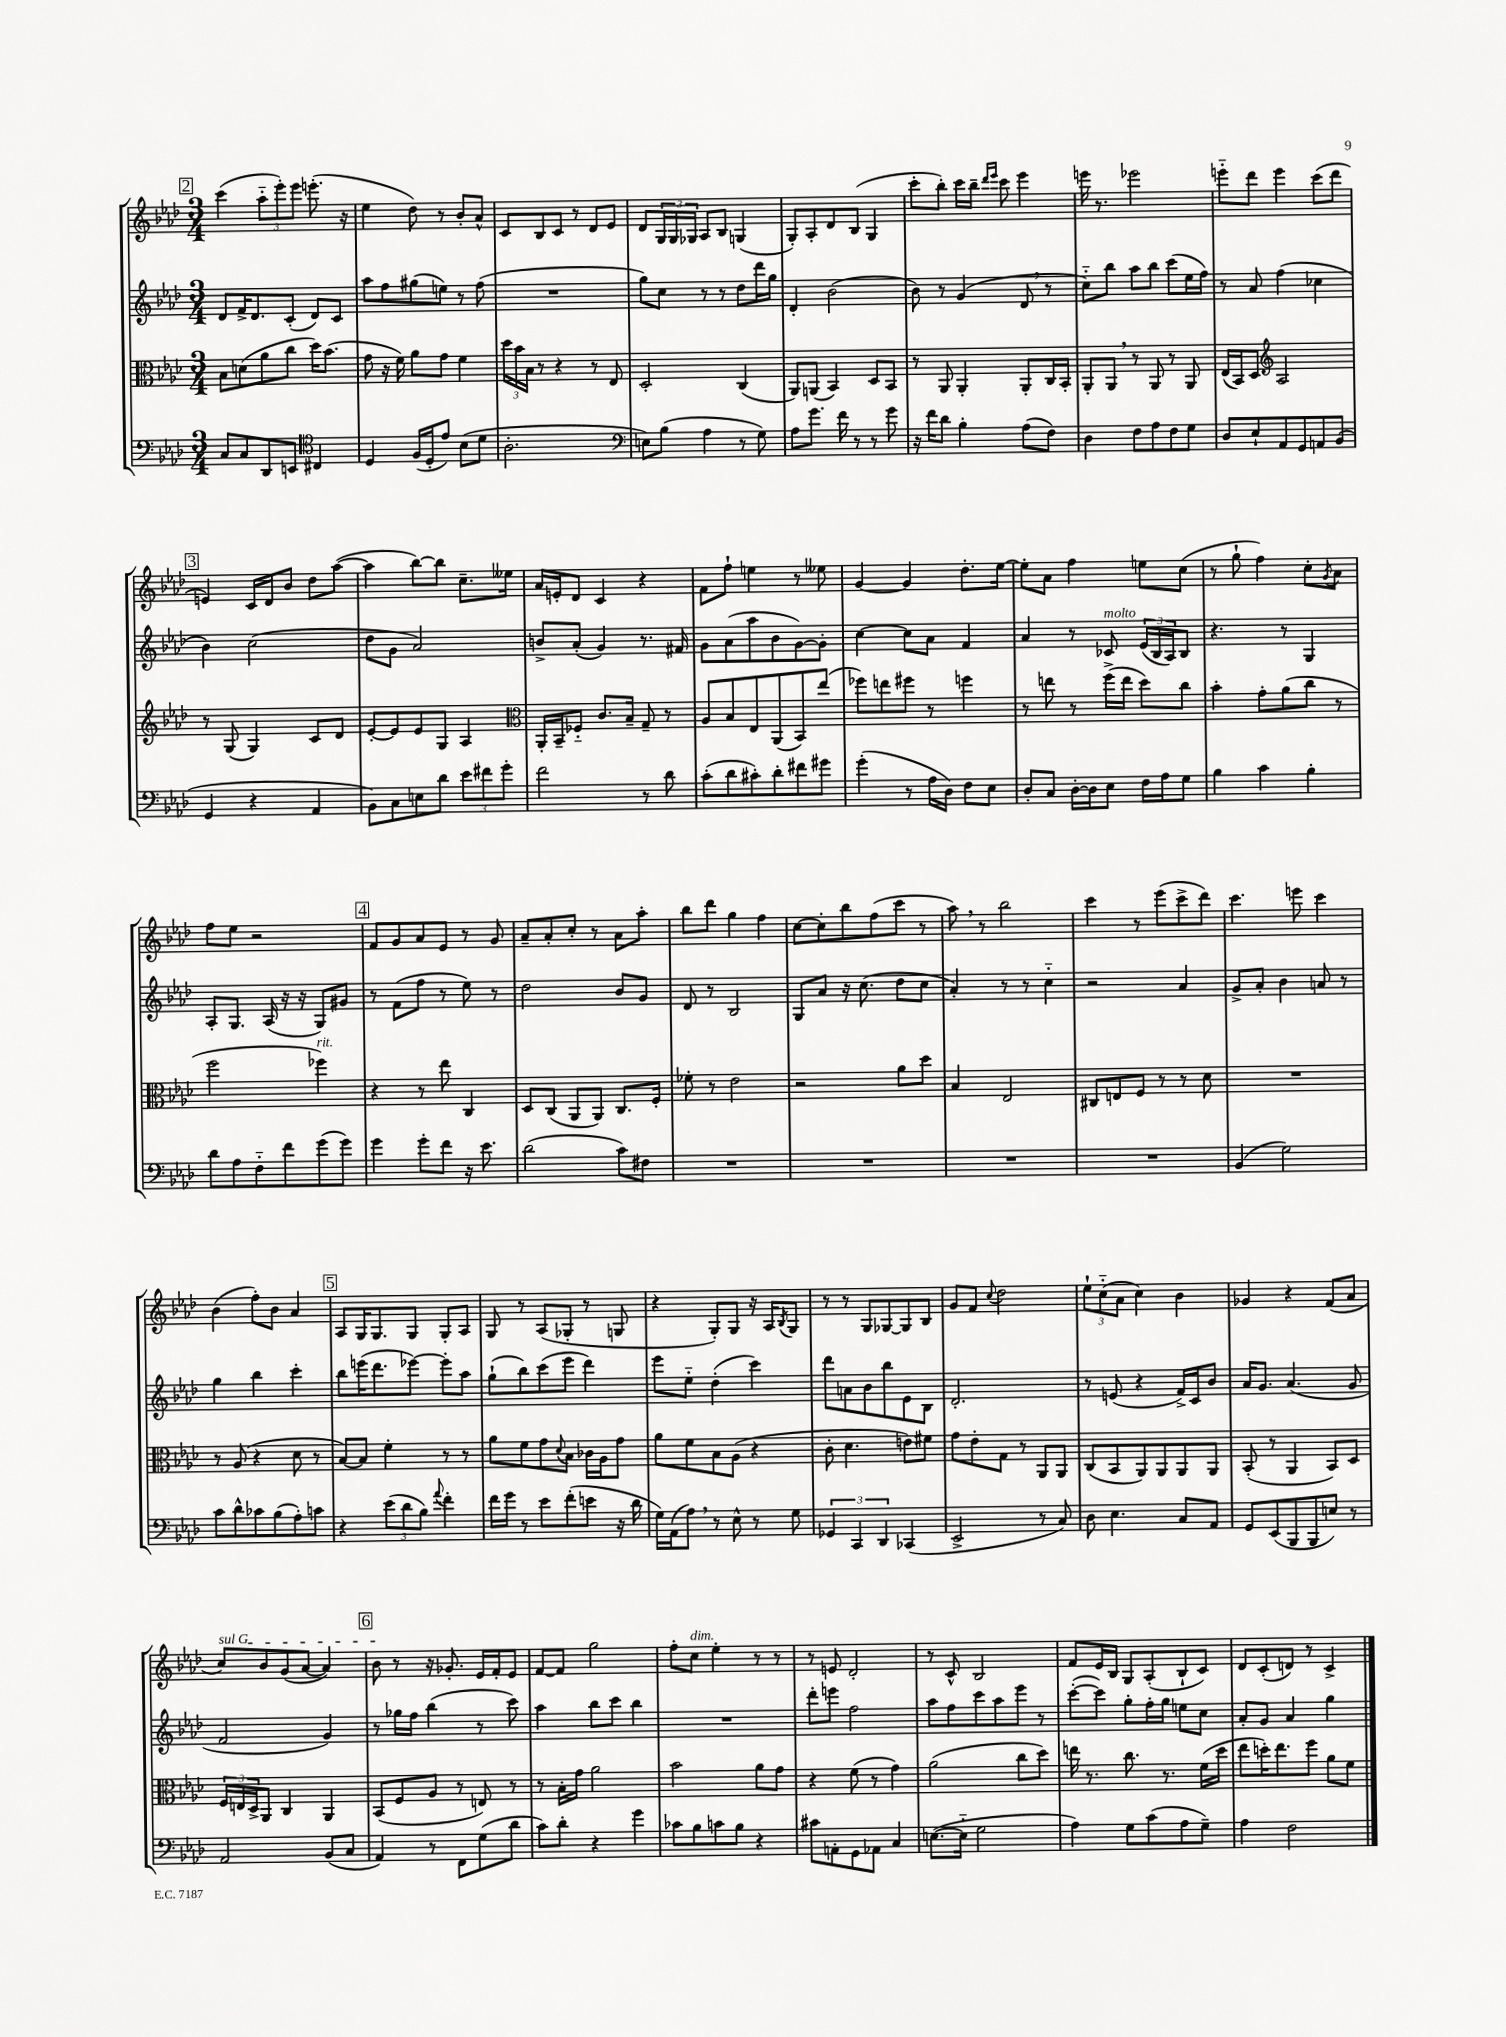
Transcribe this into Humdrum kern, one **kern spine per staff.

**kern	**kern	**kern	**kern
*staff4	*staff3	*staff2	*staff1
*clefF4	*clefC3	*clefG2	*clefG2
*k[b-e-a-d-]	*k[b-e-a-d-]	*k[b-e-a-d-]	*k[b-e-a-d-]
*M3/4	*M3/4	*M3/4	*M3/4
8C	8B-	8d-	(4ccc
8C	(8d	16f^	.
.	.	8.d-	.
8DD-	8a-	.	12aa-'~
.	.	.	12eee-')
8EE	8cc	(8c'	.
.	.	.	12eee-
*clefC4	*	*	*
4C#	16dd-)	8d-)	(8.eee'
.	(8.b-	.	.
.	.	8c	.
.	.	.	16r
=	=	=	=
4D-	8g	8aa-	4ee-
.	16r	8ff	.
.	16f)	.	.
(16F	8a-	(8gg#	8dd-)
16D-'	.	.	.
8e-)	8g	8ee)	8r
(8B-	4f	8r	8b-'
8d-	.	(8ff	8a-^^
=	=	=	=
2.A-'	24dd-	2.r	8c
.	24b-	.	.
.	24B-	.	.
.	8r	.	8B-
.	4r	.	8c
.	.	.	8r
.	8r	.	8d-
.	8E-	.	8e-
=	=	=	=
*clefF4	*	*	*
8E)	2D-'	8gg)	8d-
(8B-	.	8cc	24G
.	.	.	24G
.	.	.	24G-
4A-	.	8r	8A-
.	.	8r	8B-
8r	(4C	8dd-	(4G
8G)	.	16ddd-	.
.	.	16gg	.
=	=	=	=
8A-	8AA-)	4d-'	8G')
8.g	(8AA	.	8A-'
.	4BB-)	(2b-	8d-
16f	.	.	.
8r	.	.	(8B-
8r	8D-	.	4G
8g	8BB-	.	.
=	=	=	=
16r	8r	8b-)	8ccc'
16f	.	.	.
8d-	8AA-	8r	8bb-')
4B-'	4AA-'	(4g	16ccc
.	.	.	16bb-~
.	.	.	16qqddd-
.	.	.	16qqeee-
.	.	.	8ccc
(8A-	8AA-'	8d-	4eee-
8F)	16C	8r	.
.	16BB-'	.	.
=	=	=	=
4D-	8AA-'	8cc'~)	16eee
.	.	.	8.r
.	8AA-	8bb-	.
8F	8r	8aa-	2eee-
8A-	8AA-	8bb-	.
8F	8r	(8ccc	.
8G	8AA-	16ee-	.
.	.	16ff)	.
=	=	=	=
8D-	(16E-	8r	8eee'~
.	16BB-)	.	.
8E-`	8D-	8a-	8ddd-
*	*clefG2	*	*
8AA-	2A-	(4ff	4eee
8GG	.	.	.
8AA	.	4cc-	(8ccc
(8BB-	.	.	8ddd-
=	=	=	=
4GG	8r	4b-)	4e)
.	(8G	.	.
4r	4G)	(2cc	16c
.	.	.	16d-
.	.	.	8b-
4AA-	8c	.	8dd-
.	8d-	.	([8aa-
=	=	=	=
8BB-)	[8e-'	8dd-	4aa-]
8C	8e-]	8g	.
8E	8e-	2a-)	[8bb-)
8d-	8G	.	8bb-]
12e-	4A-	.	8.cc~
12f#	.	.	.
12g'	.	.	.
.	.	.	16ee--
=	=	=	=
*	*clefC3	*	*
2f	16AA-'	8b^	16a-
.	16BB-~	.	16e'
.	8F-'~	(8a-'	8d-
.	8.c	4g)	4c
.	16B-~	.	.
8r	8G~	8.r	4r
8d-	8r	.	.
.	.	16f#	.
=	=	=	=
(8c'	8A-	8g	8f
8d-	8B-	(8a-	8ff`
8c#')	8E-	8aa-	4ee
8d-'	(8AA-	8b-	.
8f#	8BB-)	[8g)	8r
8g#	(8ee-	8g']	8ee--
=	=	=	=
(4g'	8ff-)	[4cc	[4g
.	8ee	.	.
8r	8ff#	8cc]	4g]
16A-	8r	8a-	.
16D-)	.	.	.
8F	4ff	4f	8.dd-'
8E-	.	.	.
.	.	.	[16ee-
=	=	=	=
8D-'	8r	4a-	8ee-']
8C	8ee	.	8a-
[16D-'	8r	8r	4ff
16D-]	.	.	.
8E-	(16ff^	8c-	.
.	16ee	.	.
16F	8dd-)	(24e-	8ee
.	.	24B-	.
16A-	.	.	.
.	.	24A-)	.
8G	8cc	8B-	(8cc
=	=	=	=
4B-	4b-'	4.r	8r
.	.	.	8gg`
4c	8g'	.	4ff)
.	(8a-	8r	.
4B-'	8cc	4G	8cc'
.	.	.	8qg
.	8r	.	8a-
=	=	=	=
8d-	2ff	8A-'	8ff
8A-	.	8.G	8ee-
8F'~	.	.	2r
.	.	(16A-	.
8f	.	16r	.
.	.	16r	.
(8g	4ff-)	8G)	.
8g)	.	8g#	.
=	=	=	=
4g	4r	8r	8f
.	.	(8f	8g
8g'	8r	8ff	8a-
8f	8ee-	8r	8e-
16r	4C	8ee-)	8r
8.e-	.	.	.
.	.	8r	8g
=	=	=	=
(2d-	8D-	2dd-	8a-~
.	(8C	.	8a-'
.	8AA-	.	8cc'
.	8AA-)	.	8r
8c)	8.C	8b-	8a-
8F#	.	8g	8aa-'
.	16F'	.	.
=	=	=	=
2.r	8f-'	8d-	8bb-
.	8r	8r	8ddd-
.	2e-	2B-	4gg
.	.	.	4ff
=	=	=	=
2.r	2r	8G	[8cc
.	.	8a-	8cc']
.	.	16r	8bb-
.	.	(8.cc	.
.	.	.	(8ff
.	8a-	8dd-	8ccc
.	8dd-	8cc	8r
=	=	=	=
2.r	4B-	4a-')	8aa-)
.	.	.	8r
.	2E-	8r	2bb-
.	.	8r	.
.	.	4cc'~	.
=	=	=	=
2.r	8C#	2r	4ccc
.	8E	.	.
.	8F	.	8r
.	8r	.	(8eee-
.	8r	4a-	8ccc^
.	8d-	.	8ddd-)
=	=	=	=
(4BB-	2.r	8g^	4.ccc
.	.	8a-'	.
2G)	.	4b-	.
.	.	.	8eee
.	.	8a	4ccc
.	.	8r	.
=	=	=	=
8c	8r	4gg	(4b-
8d-^^	(8A-	.	.
8c-	4r	4bb-	8ff')
(8B-	.	.	8b-
8A-')	8d-	4ccc'	4a-
8c	8r	.	.
=	=	=	=
4r	[8B-)	8bb-	8A-
.	8B-]	(16eee	16G
.	.	8.ddd-	8.G
(12e-	4f'	.	.
12d-	.	.	.
.	.	[8eee-)	8G
12B-)	.	.	.
8qqa-	.	.	.
4f'	8r	8eee-']	8G'
.	8r	8aa-	8A-
=	=	=	=
16f	8a-	(8gg`	8G
16g	.	.	.
8r	8f	8bb-)	8r
8e-	8g	(8ccc	(8A-
.	8qqd-	.	.
(8f'	8B-	8eee-	8G-'
8e	16c-	4ddd-)	8r
.	16A-	.	.
16r	8g	.	8G
16d-	.	.	.
=	=	=	=
16G)	8a-	8eee-	4r
(16AA-	.	.	.
8A-)	8f	8ee-'~	.
8r	8B-	(4dd-'	8G')
8E-^^	(8A-	.	8G
8r	4r	4ccc)	16r
.	.	.	16A-
.	.	.	8qB-
8G	.	.	8G
=	=	=	=
6GG-	8c'	8ddd-	8r
.	4.d-	8a	8r
6CC	.	.	.
.	.	8b-	8G
6DD-	.	.	.
.	.	8bb-	[8G-
(4CC-	8e)	8e-	8G-]
.	8f#	8B-	8B-
=	=	=	=
2EE-^	8g	2.d-'	8g
.	8e-'	.	8f
.	.	.	8qqcc
.	8G	.	2dd-
.	8r	.	.
8r	8AA-	.	.
8C)	8AA-	.	.
=	=	=	=
8D-	(8C	8r	12ee-`
.	.	.	(12cc'~
4.E-	8BB-	(8e	.
.	.	.	12a-
.	8AA-)	4r	4cc)
.	8AA-	.	.
8C	8AA-	16f^)	4b-
.	.	16c	.
8AA-	8AA-	8b-	.
=	=	=	=
8GG	(8BB-'	16a-	4g-
.	.	8.g	.
(8EE-	8r	.	.
8BBB-	4AA-	(4.a-	4r
8BBB-	.	.	.
8E)	8BB-)	.	(8f
8r	8D-	8g	8a-
=	=	=	=
2AA-	24F	2f	8cc)
.	24E	.	.
.	24D-^	.	.
.	8AA-	.	8b-
.	4C	.	(8g
.	.	.	[8a-
(8BB-	4AA-	4g)	4a-])
8C	.	.	.
=	=	=	=
4AA-)	(8BB-	8r	8b-
.	8F	16gg-	8r
.	.	16ff	.
8r	8A-	(4bb-	16r
.	.	.	8.g-'
8FF	8r	.	.
(8G	8E)	8r	16e-
.	.	.	16f'
8d-	8r	8ccc)	8e-
=	=	=	=
8c)	8r	4aa-	[8f
8d-'	16B-'	.	8f]
.	16g	.	.
4r	2a-	8bb-	2gg
.	.	8ccc	.
4g	.	4bb-	.
=	=	=	=
8c-	2b-	2.r	8ff'
8B-	.	.	8cc
8c	.	.	4ee-'
8B-	.	.	.
4r	8a-	.	8r
.	8g	.	8r
=	=	=	=
8c#	4r	8ddd-'	8r
8AA'	.	8eee	8e
8GG	(8f	2ff	2d-'
8AA-	8r	.	.
4C	4g)	.	.
=	=	=	=
([8.E	(2a-	8aa-	8r
.	.	8ff	8c^^
16E'~]	.	.	.
2G	.	8ccc	2B-
.	.	8aa-	.
.	8cc	8eee-	.
.	8dd-)	8r	.
=	=	=	=
4A-)	16ee	([8ccc'	8f
.	8.r	.	.
.	.	8ccc])	16e-
.	.	.	16B-
8G	8.cc	8gg'	8G
(8c	.	16ff'	(8A-'
.	8.r	16gg	.
8A-	.	8ee	8B-`
8G~)	(16f	8cc	8c)
.	16dd-	.	.
=	=	=	=
4A-	8ee-	8a-'	8d-
.	16dd')	8g	(8c'
.	8.ee-	.	.
2F	.	4a-	8d)
.	8ff	.	8r
.	8a-	4gg	4c^
.	8f	.	.
==	==	==	==
*-	*-	*-	*-
